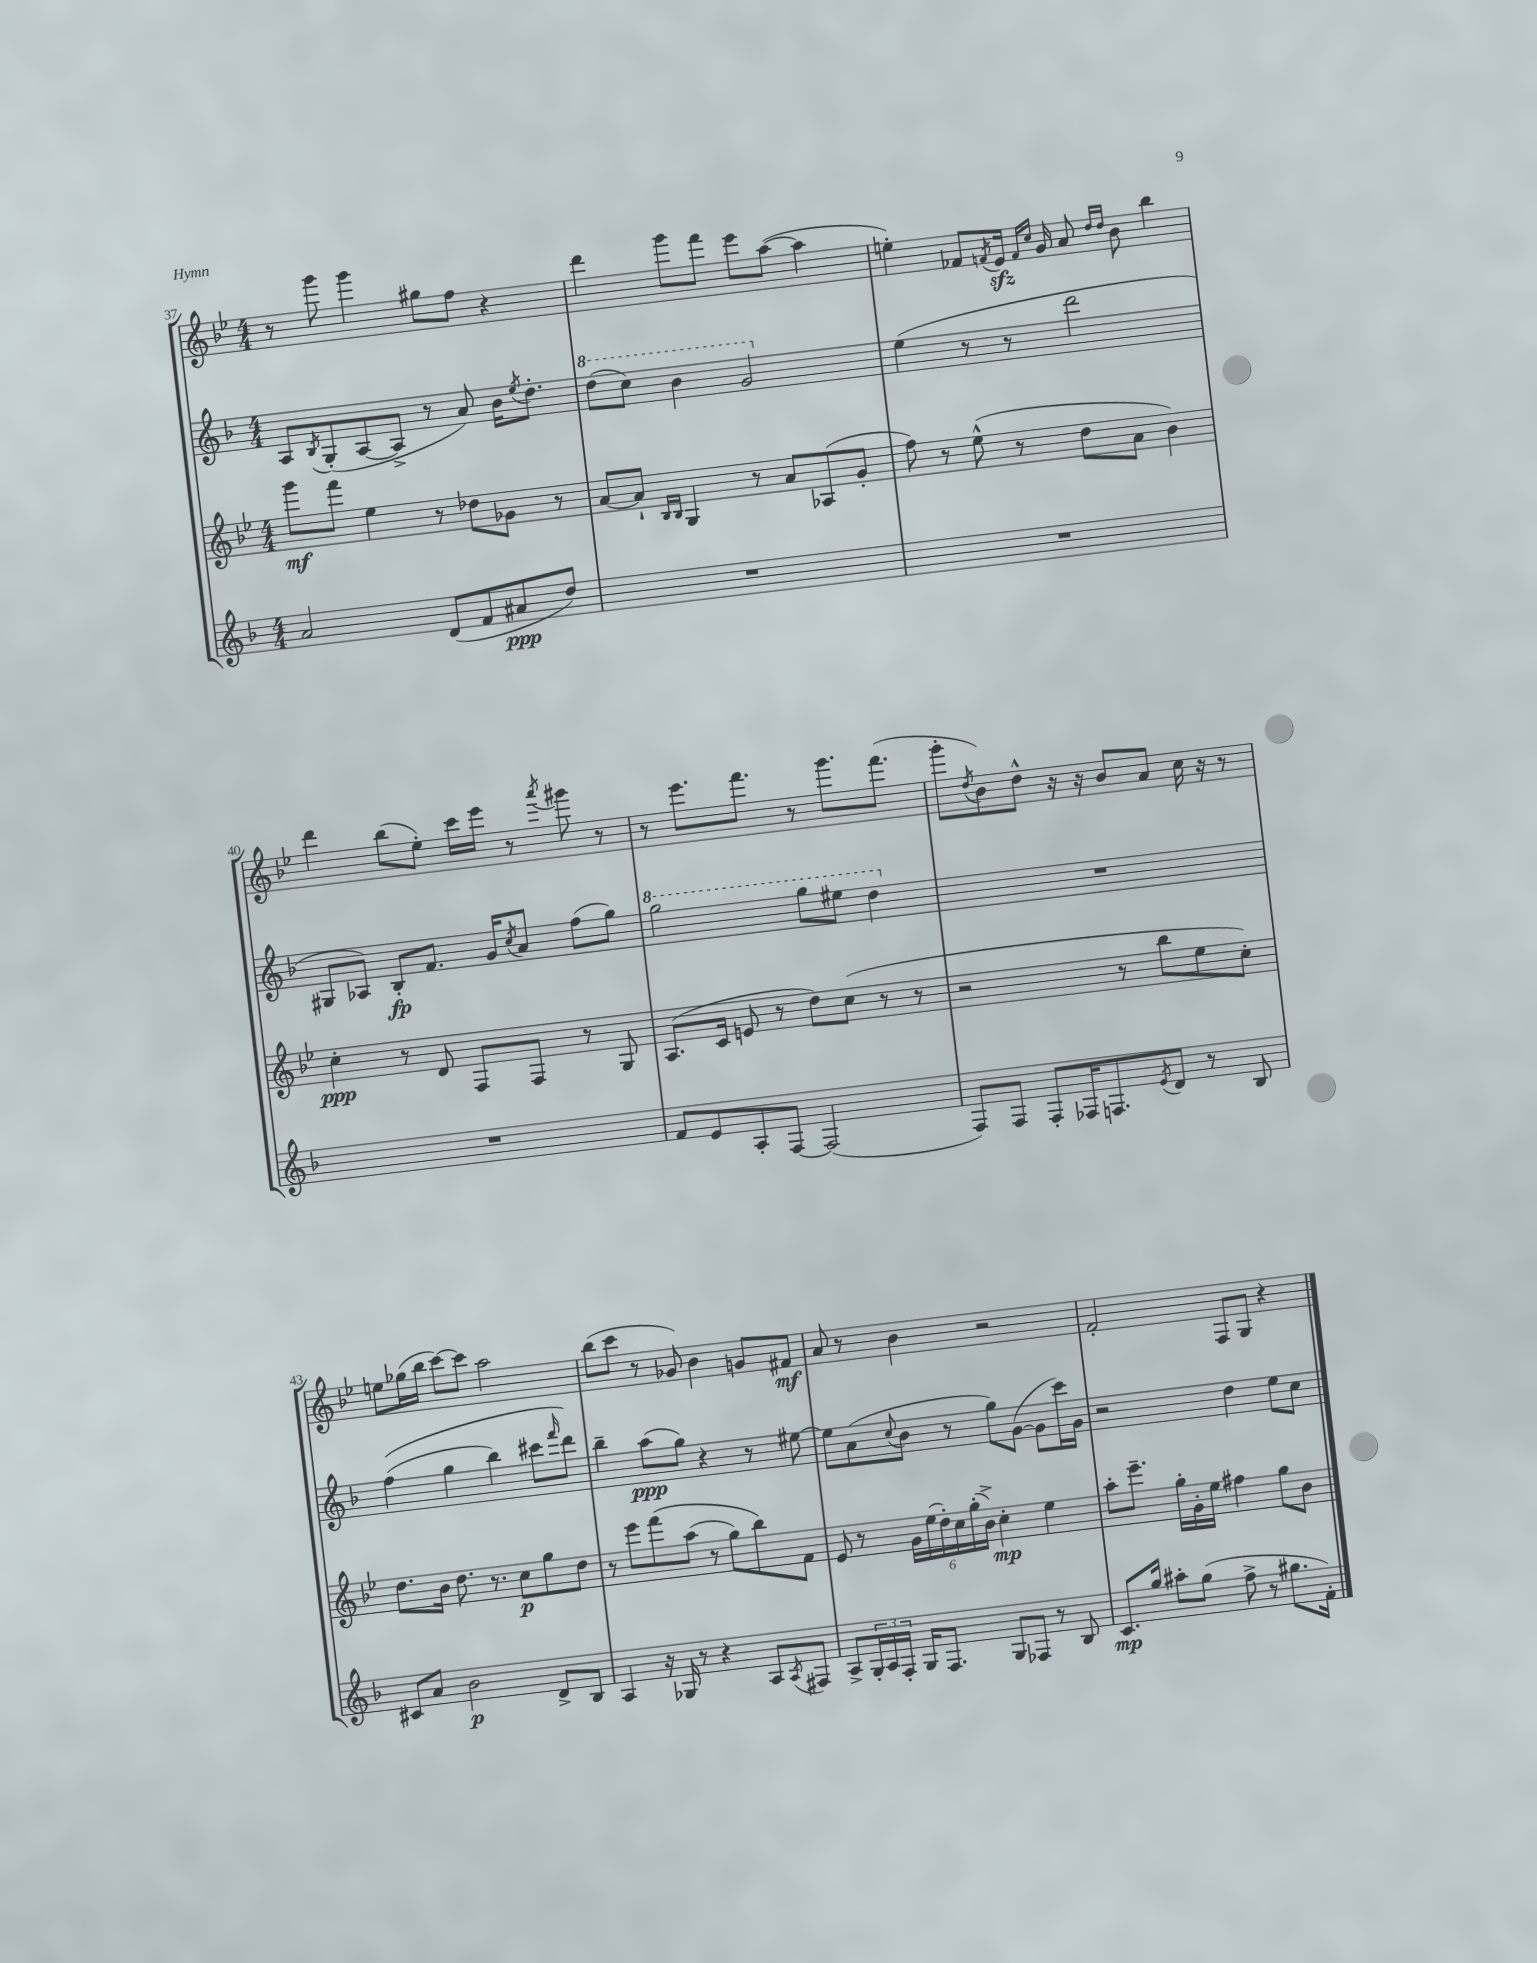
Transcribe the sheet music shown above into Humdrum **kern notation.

**kern	**dynam	**kern	**dynam	**kern	**dynam	**kern	**dynam
*part4	*part4	*part3	*part3	*part2	*part2	*part1	*part1
*staff4	*staff4	*staff3	*staff3	*staff2	*staff2	*staff1	*staff1
*clefG2	*	*clefG2	*	*clefG2	*	*clefG2	*
*k[b-]	*	*k[b-e-]	*	*k[b-]	*	*k[b-e-]	*
*M4/4	*	*M4/4	*	*M4/4	*	*M4/4	*
=37	=37	=37	=37	=37	=37	=37	=37
2a/	.	8ggg\L	mf	8A/L	.	8r	.
.	.	.	.	8qB-/	.	.	.
.	.	8fff\J	.	(8G'/	.	8ggg\	.
.	.	4ee-\	.	[8A/	.	4ggg\	.
.	.	.	.	8A^/J]	.	.	.
(8d/L	.	8r	.	8r	.	8gg#X\L	.
8f/	.	8dd-X\L	.	8a/)	.	8ff\J	.
8a#X/	ppp	8g-X\J	.	16b-\KL	.	4r	.
.	.	.	.	8qee/	.	.	.
.	.	.	.	8.dd'\J	.	.	.
8dd/J)	.	8r	.	.	.	.	.
=38	=38	=38	=38	=38	=38	=38	=38
*	*	*	*	*8va	*	*	*
1r	.	[8a/L	.	(8ddd\L	.	4ddd\	.
.	.	8a`/J]	.	8ccc\J)	.	.	.
.	.	16qqB-/LL	.	.	.	.	.
.	.	16qqB-/JJ	.	.	.	.	.
.	.	4G/	.	4bb-\	.	8ggg\L	.
.	.	.	.	.	.	8fff\J	.
.	.	8r	.	2gg/	.	8eee-\L	.
.	.	8a/L	.	.	.	([8aa\J	.
.	.	(8A-X/	.	.	.	4aa\]	.
.	.	8g'/J	.	.	.	.	.
=39	=39	=39	=39	=39	=39	=39	=39
*	*	*	*	*X8va	*	*	*
1r	.	8ff\)	.	(4ee\	.	4een'\)	.
.	.	8r	.	.	.	.	.
.	.	(8ee-^^\	.	8r	.	8f-X/L	.
.	.	.	.	.	.	8qfn/	.
.	.	8r	.	8r	.	16e-zz/Jk	.
.	.	.	.	.	.	16qqf/LL	.
.	.	.	.	.	.	16qqcc/JJ	.
.	.	.	.	.	.	16g/	.
.	.	8dd\L	.	2ddd\	.	8a/	.
.	.	.	.	.	.	16qqdd/LL	.
.	.	.	.	.	.	16qqdd/JJ	.
.	.	8a\J	.	.	.	8b-\	.
.	.	4b-\)	.	.	.	4bb-\	.
!!LO:LB:g=z
=40	=40	=40	=40	=40	=40	=40	=40
1r	.	4cc'\	ppp	8G#X/L	.	4ddd\	.
.	.	.	.	8A-X/J)	.	.	.
.	.	8r	.	8B-'/L	fp	(8bb-\L	.
.	.	8d/	.	8.f/J	.	8ee-'\J)	.
.	.	8F/L	.	.	.	16ccc\LL	.
.	.	.	.	16g/KL	.	16eee-\JJ	.
.	.	.	.	8qcc/	.	.	.
.	.	8F/J	.	8a/J	.	8r	.
.	.	.	.	.	.	8qaaa/	.
.	.	8r	.	(8ff\L	.	8ggg#X\	.
.	.	8G/	.	8gg\J)	.	8r	.
=41	=41	=41	=41	=41	=41	=41	=41
*	*	*	*	*8va	*	*	*
8f/L	.	(8.A/L	.	2ggg\	.	8r	.
8e/	.	.	.	.	.	8.eee-\L	.
.	.	16c/Jk	.	.	.	.	.
8A'/	.	8en/	.	.	.	.	.
.	.	.	.	.	.	8.fff\J	.
[8F/J	.	8r	.	.	.	.	.
(2F/]	.	8dd\L)	.	8ggg\L	.	8r	.
.	.	(8cc\J	.	8eee#X\J	.	8.ggg\L	.
.	.	8r	.	4ddd\	.	.	.
.	.	.	.	.	.	(8.fff\J	.
.	.	8r	.	.	.	.	.
=42	=42	=42	=42	=42	=42	=42	=42
*	*	*	*	*X8va	*	*	*
8F/L)	.	2r	.	1r	.	8ggg'\L	.
.	.	.	.	.	.	8qdd/	.
8F/J	.	.	.	.	.	8b-\)	.
8F'/L	.	.	.	.	.	8dd^^\J	.
16F-X/K	.	.	.	.	.	16r	.
8.Fn/	.	.	.	.	.	16r	.
.	.	8r	.	.	.	8b-/L	.
8qe/	.	.	.	.	.	.	.
8d/J	.	8bb-\L	.	.	.	8a/J	.
8r	.	8ee-\	.	.	.	16cc\	.
.	.	.	.	.	.	16r	.
8B-/	.	8cc'\J)	.	.	.	8r	.
!!LO:LB:g=z
=43	=43	=43	=43	=43	=43	=43	=43
8c#X/L	.	8.dd\L	.	((4ff\	.	8een\L	.
8a/J	.	.	.	.	.	(16gg-X\L	.
.	.	16b-\Jk	.	.	.	16bb-\JJ	.
2b-\	p	8.dd\	.	4gg\	.	[8ccc\L)	.
.	.	.	.	.	.	8ccc\J]	.
.	.	8.r	.	.	.	.	.
.	.	.	.	4bb-\)	.	2aa\	.
.	.	8cc\L	p	.	.	.	.
8d^/L	.	8gg\	.	8ccc#X\L	.	.	.
.	.	.	.	16qqfff/	.	.	.
8B-/J	.	8dd\J	.	8ddd\J)	.	.	.
=44	=44	=44	=44	=44	=44	=44	=44
4A/	.	8r	.	4bb-~\	.	(8bb-\L	.
.	.	8eee-\L	.	.	.	8ccc\J	.
16r	.	(8fff\	.	(8aa\L	ppp	8r	.
16G-X/	.	.	.	.	.	.	.
8r	.	(8aa\J	.	8gg\J)	.	8g-X/)	.
4r	.	8r	.	4r	.	4b-\	.
.	.	8gg\L)	.	.	.	.	.
8A/L	.	8bb-\)	.	8r	.	8gn/L	.
8qA/	.	.	.	.	.	.	.
8F#X/J	.	8f\J	.	[8ee#X\	.	8f#X/J	mf
=45	=45	=45	=45	=45	=45	=45	=45
8A^/L	.	8e-/	.	8ee#\L]	.	8a/	.
24G'/L	.	8r	.	(8a\	.	8r	.
24A/	.	.	.	.	.	.	.
24F'/JJ	.	.	.	.	.	.	.
.	.	.	.	8qqcc/	.	.	.
16G/KL	.	24g\LL	.	8b-\J	.	4b-\	.
.	.	(24ee-\	.	.	.	.	.
8.F/J	.	.	.	.	.	.	.
.	.	24dd'\)	.	.	.	.	.
.	.	24cc\	.	8r	.	.	.
.	.	(24gg'\	.	.	.	.	.
.	.	24b-^\JJ)	.	.	.	.	.
8G/L	.	4cc'\	mp	8gg\L)	.	2r	.
8F-X/J	.	.	.	([8g\J	.	.	.
8r	.	4ee-\	.	8g\L]	.	.	.
8B-/	.	.	.	16ccc\L)	.	.	.
.	.	.	.	16g\JJ	.	.	.
=46	=46	=46	=46	=46	=46	=46	=46
8.c/L	mp	8aa'\L	.	2r	.	2f'/	.
.	.	8.eee-~\J	.	.	.	.	.
16gg/Jk	.	.	.	.	.	.	.
8aa#X'\L	.	.	.	.	.	.	.
.	.	16gg'\LL	.	.	.	.	.
(8gg\J	.	16g'\	.	.	.	.	.
.	.	16ee-\JJ	.	.	.	.	.
8ff^\	.	4ff#X\	.	4dd\	.	8F/L	.
8r	.	.	.	.	.	8G/J	.
8.gg#X\L	.	8gg\L	.	8ee\L	.	4r	.
.	.	8b-\J	.	8cc\J	.	.	.
16f'\Jk)	.	.	.	.	.	.	.
==	==	==	==	==	==	==	==
*-	*-	*-	*-	*-	*-	*-	*-
